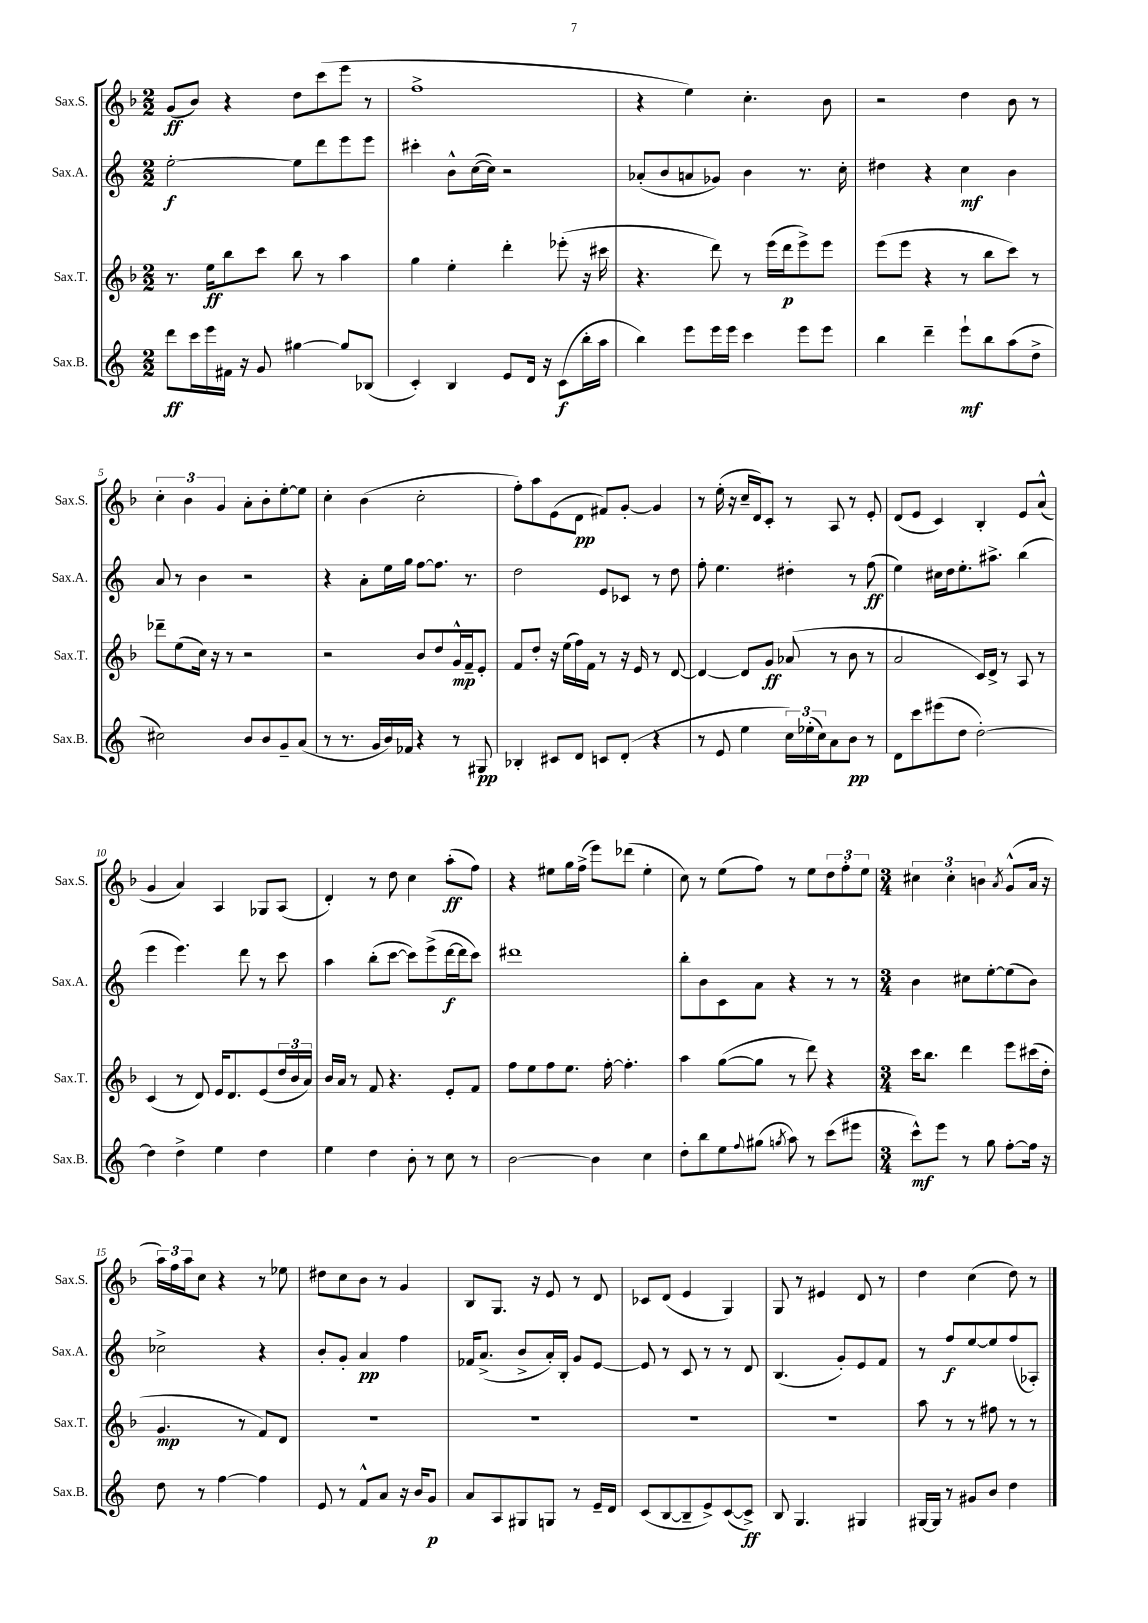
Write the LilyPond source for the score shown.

<<
\new StaffGroup <<
\new Staff = "s0" \with { instrumentName = "Sax.S." shortInstrumentName = "Sax.S." } {
    \clef treble \key f \major \numericTimeSignature \time 2/2
    g'8\ff( bes'8) r4 d''8 c'''8( e'''8 r8 |
    f''1-> |
    r4 e''4) c''4.-. bes'8 |
    r2 d''4 bes'8 r8 |
    \tuplet 3/2 { c''4-. bes'4 g'4 } a'8-. bes'8-. e''8~-. e''8 |
    c''4-. bes'4( c''2-. |
    f''8-.) a''8 e'8( d'8\pp fis'8) g'8~-. g'4 |
    r8 e''16-.( r16 c''16-- d'16) c'8-. r8 a8 r8 e'8-. |
    d'8( e'8 c'4) bes4-. e'8 a'8-^( |
    g'4 a'4) a4 ges8 a8( |
    d'4-.) r8 d''8 c''4 a''8-.\ff( f''8) |
    r4 eis''8 g''16 f''16->( e'''8) des'''8( eis''4-. |
    c''8) r8 e''8( f''8) r8 e''8 \tuplet 3/2 { d''8 f''8-. e''8 } |
    \numericTimeSignature \time 3/4 \tuplet 3/2 { cis''4 cis''4-. b'4 } \acciaccatura { a'8 } g'8-^( a'16 r16 |
    \tuplet 3/2 { a''16) f''16 a''16 } c''8 r4 r8 ees''8 |
    dis''8 c''8 bes'8 r8 g'4 |
    bes8 g8. r16 e'8 r8 d'8 |
    ces'8 d'8( e'4 g4) |
    g8 r8 eis'4 d'8 r8 |
    d''4 c''4( d''8) r8 \bar "|." |
}
\new Staff = "s1" \with { instrumentName = "Sax.A." shortInstrumentName = "Sax.A." } {
    \clef treble \key c \major \numericTimeSignature \time 2/2
    e''2~-.\f e''8 d'''8 e'''8 e'''8 |
    cis'''4-. b'8-^ c''16~( c''16) r2 |
    aes'8-.( b'8 a'8 ges'8) b'4 r8. c''16-. |
    dis''4 r4 c''4\mf b'4 |
    a'8 r8 b'4 r2 |
    r4 a'8-. e''16 g''16 f''8~ f''8. r8. |
    d''2 e'8 ces'8 r8 d''8 |
    f''8-. e''4. dis''4-. r8 f''8\ff( |
    e''4) cis''16 d''16 e''8.-. ais''8.-> b''4( |
    e'''4 e'''4.) d'''8 r8 c'''8 |
    a''4 b''8-.( c'''8~ c'''8) e'''8->( d'''16~\f d'''16 c'''8) |
    dis'''1 |
    b''8-. b'8 c'8 a'8 r4 r8 r8 |
    \numericTimeSignature \time 3/4 b'4 cis''8 e''8~-. e''8( b'8) |
    ces''2-> r4 |
    b'8-. g'8-. a'4\pp f''4 |
    fes'16 a'8.->( b'8-> a'16-.) b16-. g'8 e'8~ |
    e'8 r8 c'8 r8 r8 d'8 |
    b4.( g'8-.) e'8 f'8 |
    r8 f''8\f e''8~ e''8 f''8( aes8-.) \bar "|." |
}
\new Staff = "s2" \with { instrumentName = "Sax.T." shortInstrumentName = "Sax.T." } {
    \clef treble \key f \major \numericTimeSignature \time 2/2
    r8. e''16\ff bes''8 c'''8 bes''8 r8 a''4 |
    g''4 e''4-. d'''4-. ees'''8-.( r16 cis'''16 |
    r4. d'''8) r8 e'''16( d'''16\p e'''8->) e'''8 |
    e'''8( e'''8 r4 r8 bes''8 c'''8) r8 |
    des'''8-- e''8( c''16) r16 r8 r2 |
    r2 bes'8 d''8 g'16-^\mp f'16-- e'8-. |
    f'8 d''8-. r16 e''16( f''16) f'16 r8 r16 e'16 r8 d'8~ |
    d'4~ d'8 g'8\ff aes'8( r8 bes'8 r8 |
    a'2 c'16) d'16-> r8 a8 r8 |
    c'4( r8 d'8) e'16 d'8. e'8( \tuplet 3/2 { d''16 bes'16 a'16) } |
    bes'16 a'16 r8 f'8 r4. e'8-. f'8 |
    f''8 e''8 f''8 e''8. f''16~-. f''4.-. |
    a''4 g''8~( g''8 r8 d'''8) r4 |
    \numericTimeSignature \time 3/4 c'''16 bes''8. d'''4 e'''8 cis'''16( d''16-. |
    g'4.\mp r8 f'8) d'8 |
    R2. |
    R2. |
    R2. |
    R2. |
    a''8 r8 r8 fis''8 r8 r8 \bar "|." |
}
\new Staff = "s3" \with { instrumentName = "Sax.B." shortInstrumentName = "Sax.B." } {
    \clef treble \key c \major \numericTimeSignature \time 2/2
    d'''8\ff c'''16 e'''16 fis'16 r16 g'8 gis''4~ gis''8 bes8( |
    c'4-.) b4 e'8 d'16 r16 c'8\f( b''16-. a''16 |
    b''4) e'''8 e'''16 e'''16 c'''4 e'''8 e'''8 |
    b''4 d'''4-- e'''8-!\mf b''8 a''8( d''8-> |
    cis''2) b'8 b'8 g'8-- a'8( |
    r8 r8. g'16 b'16) fes'16 r4 r8 gis8\pp |
    bes4-. cis'8 d'8 c'8 d'8-.( r4 |
    r8 e'8 e''4 \tuplet 3/2 { c''16) ees''16-.( c''16) } a'8 b'8\pp r8 |
    d'8 c'''8 eis'''8( d''8 d''2~-.) |
    d''4 d''4-> e''4 d''4 |
    e''4 d''4 b'8-. r8 c''8 r8 |
    b'2~ b'4 c''4 |
    d''8-. b''8 e''8 \appoggiatura { f''8 } gis''8( \acciaccatura { g''8 } a''8) r8 c'''8( eis'''8 |
    \numericTimeSignature \time 3/4 c'''8-^\mf) e'''8 r8 g''8 f''8~-. f''16 r16 |
    d''8 r8 f''4~ f''4 |
    e'8 r8 f'8-^ a'8 r16 b'16 g'8\p |
    a'8 a8 gis8 g8 r8 e'16-- d'16 |
    c'8( b8~ b8-- e'8->) c'8~( c'8->\ff) |
    b8 g4. gis4 |
    gis16~ gis16 r8 gis'8 b'8 d''4 \bar "|." |
}
>>
>>
